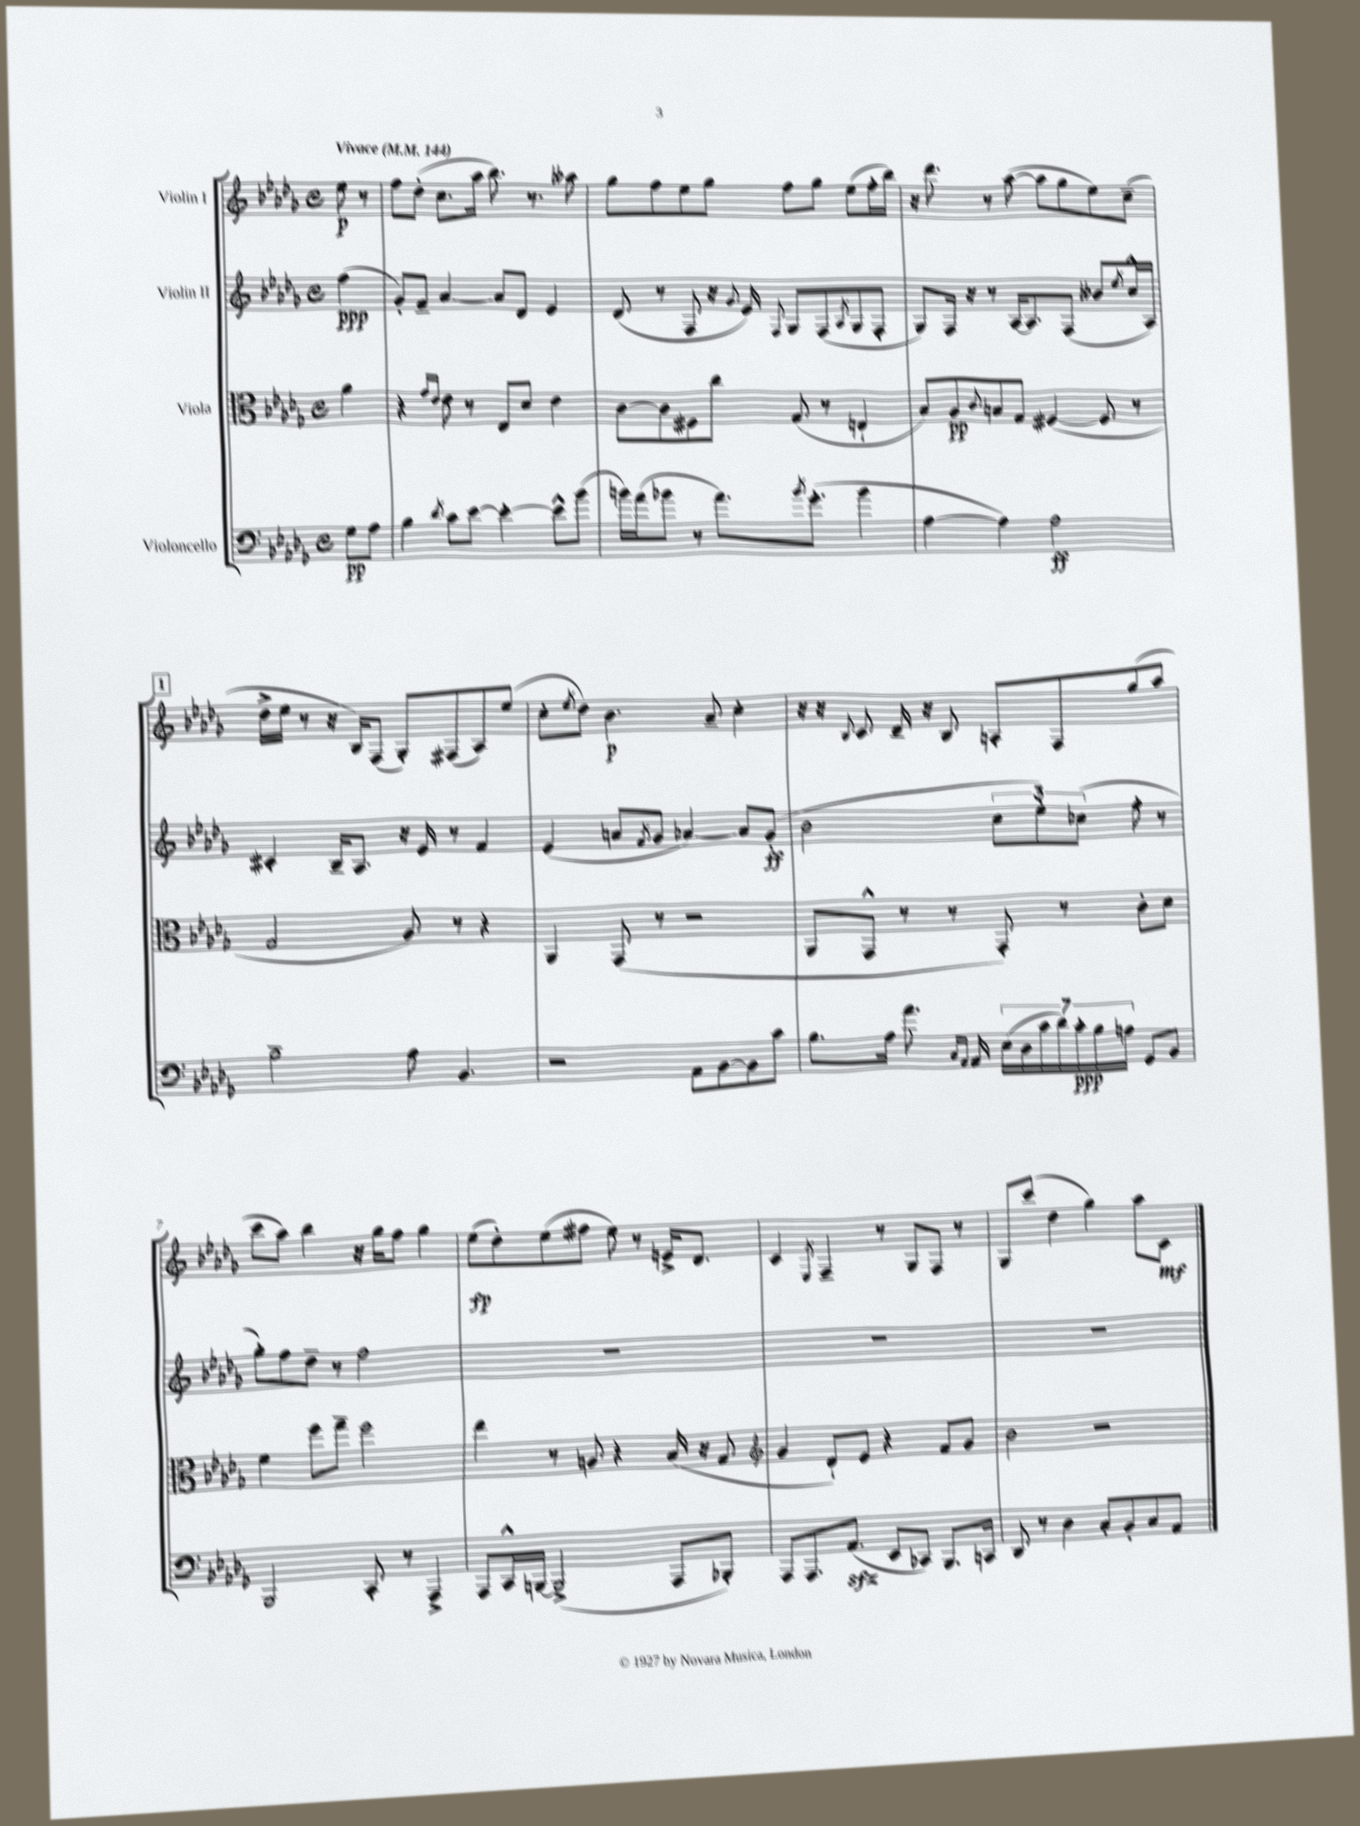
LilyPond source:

<<
\new StaffGroup <<
\new Staff = "s0" \with { instrumentName = "Violin I" } {
    \clef treble \key des \major \defaultTimeSignature \time 4/4 \partial 4 \tempo "Vivace" 4 = 144
    ees''8\p r8 |
    f''8 des''8-.( c''8. aes''16 bes''8.) r8. aeses''8 |
    ges''8 f''8 ees''8 ges''8 f''8 ges''8 ees''8( f''16-. bes''16) |
    r16 des'''8. r8 aes''8~( aes''8 ges''8 ees''8) c''8--( |
    \mark \markup { \box "1" } des''16-> ees''16 r8 r16 bes16) f8( ges8-.) fis8( aes8) ees''8( |
    c''8-. \acciaccatura { ees''8 } des''8) bes'4.\p aes'8-- c''4-. |
    r16 r16 \appoggiatura { bes8 } c'8 des'16-- r16 bes8 a8-. f8 ges''8( aes''8 |
    c'''8 aes''8) bes''4 r16 ges''16 f''8 ges''4 |
    ees''8\fp( des''8-.) ees''8( fis''8 ees''8) r8 e'16-> des'8. |
    c'4 \acciaccatura { ees8 } f4-- r8 ges8 f8 r8 |
    ges8 c'''8( des''4 ges''4) aes''8 c'8\mf \bar "|." |
}
\new Staff = "s1" \with { instrumentName = "Violin II" } {
    \clef treble \key des \major \defaultTimeSignature \time 4/4 \partial 4
    f''4\ppp( |
    ges'8-.) f'8-- aes'4~ aes'8 des'8 ees'4 |
    des'8( r8 f8 r16 \appoggiatura { ges'8 } ees'16) \appoggiatura { f8 } ges8 f8( \acciaccatura { aes8 } ges8 f8-. |
    ges8) f16 r16 r8 aes16~ aes8. f8( beses'8 \acciaccatura { ees''8 } c''16-^ aes16) |
    \mark \markup { \box "1" } cis'4-. bes16-- aes8. r16 ees'16 r8 f'4 |
    ees'4( a'8 \acciaccatura { f'8 } ges'8 aes'4~) aes'8 ges'8-.\ff( |
    bes'2 \tuplet 3/2 { c''8 ees''8-.) ces''8( } f''8-. r8 |
    ges''8-.) f''8 des''8-- r8 f''2 |
    R1 |
    R1 |
    R1 \bar "|." |
}
\new Staff = "s2" \with { instrumentName = "Viola" } {
    \clef alto \key des \major \defaultTimeSignature \time 4/4 \partial 4
    aes'4 |
    r4 \grace { ges'16 ees'16 } ees'8 r8 ees8 des'8 ees'4 |
    c'8~ c'8 fis8 c''8 ges8( r8 e4-! |
    bes8) aes8\pp \appoggiatura { c'8 } b8 ges8 fis4~( fis8 r8 |
    \mark \markup { \box "1" } ges2 aes8) r8 r4 |
    aes,4 ges,8( r8 r2 |
    aes,8 ges,8-^ r8 r8 ges,8-.) r8 c'8-. des'8 |
    f'4 f''8 ges''8-- f''2 |
    ees''4 r8 a8 r4 bes16( r16 ges8 |
    \clef treble ges'4 des'8-!) ees'8 r4 f'8 ges'8 |
    bes'2 r2 \bar "|." |
}
\new Staff = "s3" \with { instrumentName = "Violoncello" } {
    \clef bass \key des \major \defaultTimeSignature \time 4/4 \partial 4
    ges8\pp aes8 |
    bes4 \acciaccatura { des'8 } c'8 ees'8~ ees'4~-. ees'8-^ bes'8( |
    b'16) aes'16( bes'8 r8 aes'8.) \acciaccatura { bes'8 } ges'8.-.( bes'4 |
    aes4~ aes4) aes2\ff |
    \mark \markup { \box "1" } bes2-- aes8 bes,4. |
    r2 aes,8 bes,8~ bes,8 c'8 |
    bes8. aes16 aes'8. \grace { c16 aes,16 } aes,16 \tuplet 7/4 { ees16( des16 c'16 des'16) c'16-.\ppp bes16 a16 } ges,8 bes,8 |
    bes,,2 c,8-. r8 aes,,4-> |
    aes,,8 c,16-^ b,,16~ b,,2->( aes,,8 bes,,8-.) |
    aes,,8 aes,,8. aes,8.\sfz( ees,8 ces,8) bes,,8. c,16 |
    des,8 r8 des4 c8-. bes,8-. c8 aes,8 \bar "|." |
}
>>
>>
